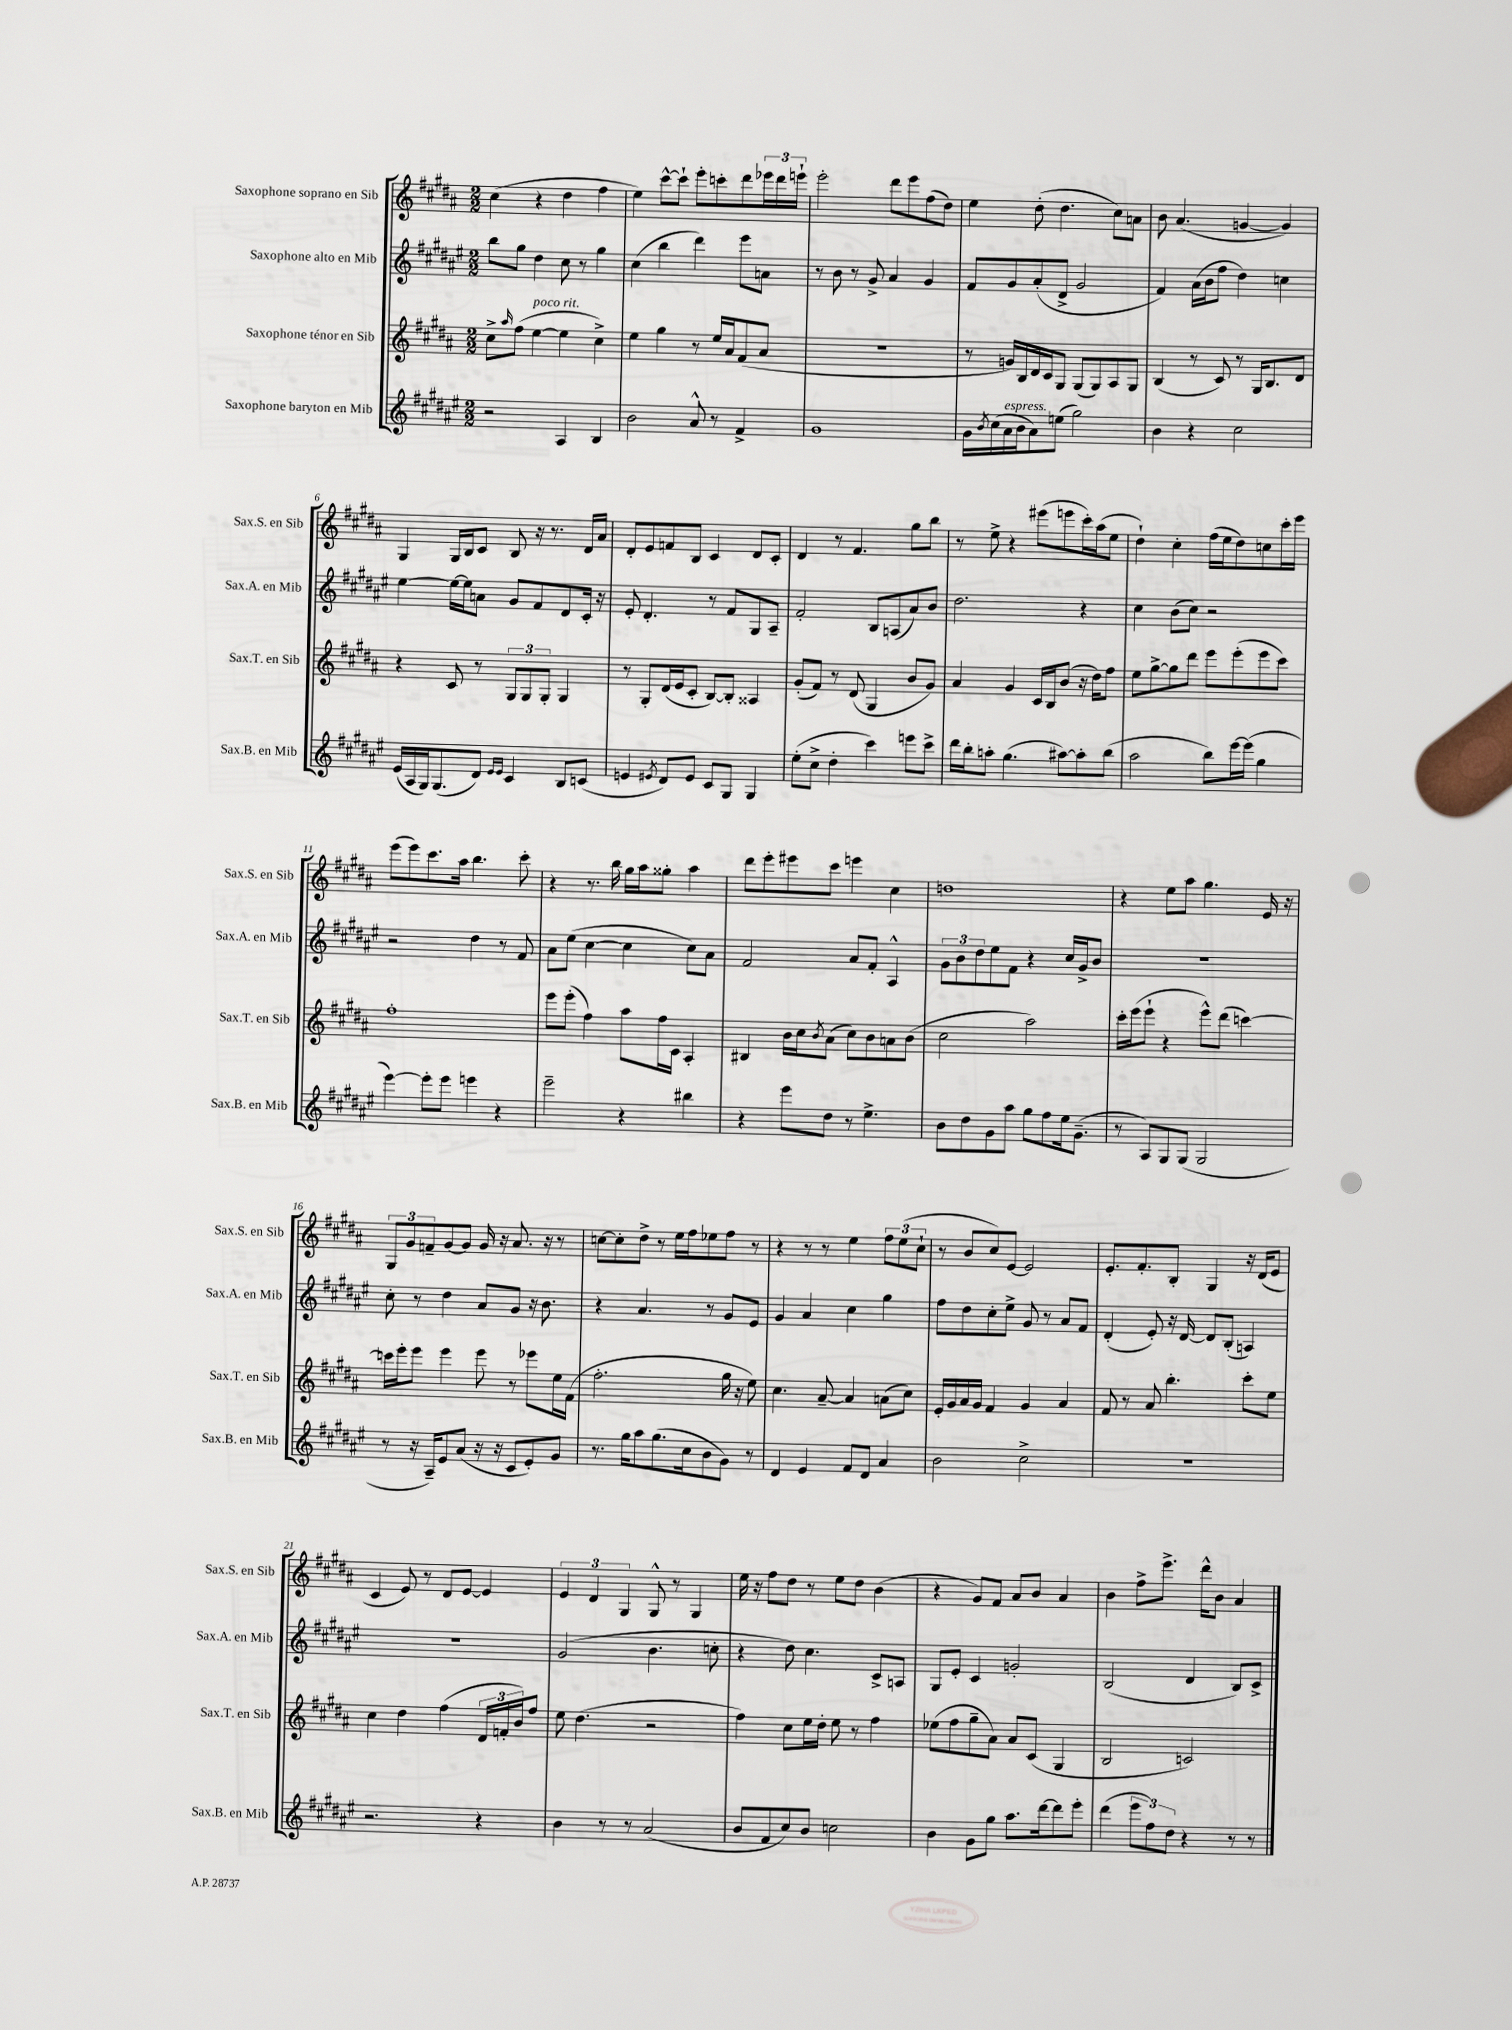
<<
\new StaffGroup <<
\new Staff = "s0" \with { instrumentName = "Saxophone soprano en Sib" shortInstrumentName = "Sax.S. en Sib" } {
    \clef treble \key b \major \numericTimeSignature \time 2/2
    cis''4( r4 dis''4 fis''4 |
    e''4) cis'''8~-^ cis'''8-! e'''8-. c'''8-. dis'''8 \tuplet 3/2 { ees'''16 dis'''16 e'''16-! } |
    e'''2-. dis'''8 e'''8 fis''8( dis''8) |
    e''4 dis''8-.( dis''4. cis''8) a'8 |
    b'8 ais'4.( g'4~ g'4) |
    gis4 gis16 b16 cis'8 b8 r16 r8. dis'16 ais'16 |
    dis'8-. e'8 f'8 b8 cis'4 dis'8 cis'8-. |
    dis'4 r8 fis'4. gis''8 b''8 |
    r8 e''8-> r4 eis'''8( e'''8 cis'''16-.) ais''16( e''8 |
    dis''4-!) cis''4-. fis''16( e''16 dis''8) c''8 cis'''16-. e'''16 |
    e'''8( e'''8) cis'''8. ais''16 b''4. cis'''8-. |
    r4 r8. b''16 gis''16 ais''16 gisis''8-. ais''4 |
    dis'''8 e'''8-. eis'''8 cis'''8 e'''4 cis''4 |
    d''1 |
    r4 e''8 ais''8 gis''4. e'16 r16 |
    \tuplet 3/2 { gis8 gis'8 f'8-- } gis'8~ gis'8 gis'16 r16 ais'8. r16 r8 |
    c''8~ c''8-. dis''8-> r8 e''16 fis''16 ees''8 fis''8 r8 |
    r4 r8 r8 e''4 \tuplet 3/2 { fis''8 e''8( cis''8-! } |
    r8 b'8 cis''8) e'8~ e'2 |
    e'8.-. fis'8.-. b8-. gis4 r16 dis'16( e'8 |
    cis'4 e'8) r8 dis'8 e'8~ e'4 |
    \tuplet 3/2 { e'4 dis'4 gis4 } gis8-^ r8 gis4 |
    e''16 r16 fis''8 dis''8 r8 e''8 dis''8 b'4( |
    r4 gis'8) fis'8 ais'8 b'8 ais'4 |
    b'4 fis''8-> e'''8.-> dis'''16-^ b'8 ais'4 \bar "|." |
}
\new Staff = "s1" \with { instrumentName = "Saxophone alto en Mib" shortInstrumentName = "Sax.A. en Mib" } {
    \clef treble \key fis \major \numericTimeSignature \time 2/2
    b''8 gis''8 dis''4 cis''8 r8 gis''4 |
    cis''4( b''4 dis'''4) eis'''8 a'8 |
    r8 b'8 r8 gis'8-> ais'4 gis'4 |
    fis'8 gis'8 ais'8-.( dis'8-> gis'2 |
    fis'4) ais'16( b'16 fis''8 dis''4) c''4 |
    eis''4~ eis''16~ eis''16 a'8 gis'8 fis'8 dis'8 cis'16-. r16 |
    eis'8-. dis'4.-. r8 fis'8 gis8 ais8-- |
    fis'2-. b8 a8( ais'8) b'8 |
    dis''2. r4 |
    cis''4 b'8( cis''8) r2 |
    r2 dis''4 r8 fis'8 |
    ais'8 eis''8( cis''4~ cis''4 cis''8) ais'8 |
    fis'2 ais'8 fis'8-. ais4-^ |
    \tuplet 3/2 { gis'8 b'8 dis''8 } eis''8 fis'8 r4 cis''16 gis'16-> b'8 |
    R1 |
    cis''8-. r8 dis''4 ais'8 gis'8 r16 b'8. |
    r4 ais'4. r8 gis'8 eis'8 |
    gis'4 ais'4 cis''4 gis''4 |
    fis''8 dis''8 cis''8-. eis''8-> gis'8 r8 ais'8 fis'8 |
    dis'4-.( eis'8-.) r16 dis'16~ dis'8 b8-.( a4) |
    R1 |
    gis'2( b'4. c''8-. |
    r4 dis''8) cis''4. cis'8-> a8 |
    gis8 eis'8-. cis'4 g'2-. |
    b2( dis'4 b8) cis'8-> \bar "|." |
}
\new Staff = "s2" \with { instrumentName = "Saxophone ténor en Sib" shortInstrumentName = "Sax.T. en Sib" } {
    \clef treble \key b \major \numericTimeSignature \time 2/2
    cis''8-> \grace { ais''16 } fis''8( e''4~^\markup { \italic "poco rit." } e''4 cis''4->) |
    e''4 gis''4 r8 e''16 ais'16 fis'8( ais'8 |
    R1 |
    r8 g'16) b16 dis'16 cis'16 gis8 gis8( gis8) ais8 gis8 |
    b4( r8 cis'8) r8 gis16 b8. dis'8 |
    r4 cis'8 r8 \tuplet 3/2 { gis8 gis8 gis8-. } gis4 |
    r8 gis8-. dis'16( e'16 cis'8-. b8~) b8-. aisis4 |
    gis'8-.( fis'8) r8 dis'8( gis4 b'8 gis'8) |
    ais'4 gis'4 cis'16 b16 b'8( r16 dis''16) fis''8 |
    e''8 gis''8~-> gis''8 dis'''8 e'''8 e'''8-.( e'''8 cis'''8) |
    fis''1-. |
    e'''8 e'''8-.( fis''4) ais''8 fis''16 cis'16 ais4-. |
    bis4 b'16 cis''16 \acciaccatura { b'8 } ais'8( cis''8) b'8 a'8 b'8( |
    cis''2 ais''2) |
    cis'''16-. e'''16( e'''8-! r4 e'''8-^) dis'''8( c'''4~) |
    c'''16 e'''16-. e'''8 e'''4 e'''8 r8 ees'''8 e''16 fis'16( |
    fis''2.-. gis''16 r16 e''8) |
    cis''4. ais'8~-- ais'4 a'8( cis''8) |
    e'16-. gis'16 ais'16 gis'16 fis'4 gis'4 ais'4 |
    fis'8 r8 ais'8 b''4.-. cis'''8-. e''8 |
    cis''4 dis''4 fis''4( \tuplet 3/2 { dis'16 f'16-. b'16) } fis''8 |
    e''8 dis''4.( r2 |
    fis''4) cis''8 e''16 dis''16-. e''8 r8 fis''4 |
    ees''8( fis''8 gis''8-- ais'8) ais'8 cis'8( gis4 |
    b2 c'2) \bar "|." |
}
\new Staff = "s3" \with { instrumentName = "Saxophone baryton en Mib" shortInstrumentName = "Sax.B. en Mib" } {
    \clef treble \key fis \major \numericTimeSignature \time 2/2
    r2 ais4 b4 |
    b'2 ais'8-^ r8 fis'4-> |
    gis'1 |
    gis'16 \acciaccatura { b'8 } cis''16( ais'16^\markup { \italic "espress." } b'16 ais'8) e''8( gis''2) |
    b'4 r4 cis''2 |
    eis'16( ais16 gis16) gis8.( dis'8) \grace { eis'16 eis'16 } cis'4 b8 c'8( |
    e'4 \acciaccatura { eis'8 } dis'8) eis'8 cis'8 gis8 gis4 |
    eis''8-.( cis''8-> dis''4-. cis'''4) e'''8 cis'''8-> |
    dis'''16 b''16-. a''8-. gis''4.( ais''8~) ais''8-. b''8( |
    ais''2 b''8) eis'''16~ eis'''16( gis''4 |
    eis'''4~) eis'''8-. eis'''8 e'''4 r4 |
    eis'''2-- r4 bis''4 |
    r4 eis'''8 dis''8 r8 eis''4.-> |
    b'8 dis''8 gis'8 ais''8 gis''8 fis''8 eis''16 gis'8.--( |
    r8 ais8) gis8 gis8( gis2 |
    r8 r16 ais16--) eis'8 ais'8( r16 r16 cis'8 eis'8-.) gis'8 |
    r8. gis''16 ais''8 gis''8.( cis''16 b'8 gis'8) r8 |
    dis'4 eis'4 fis'8 dis'8 ais'4 |
    b'2 cis''2-> |
    R1 |
    r2. r4 |
    b'4 r8 r8 ais'2( |
    b'8 fis'8 cis''8) b'8 c''2 |
    b'4 gis'8 gis''8 ais''8. dis'''16~ dis'''8 eis'''8-. |
    dis'''4( \tuplet 3/2 { eis'''8 fis''8) dis''8 } r4 r8 r8 \bar "|." |
}
>>
>>
